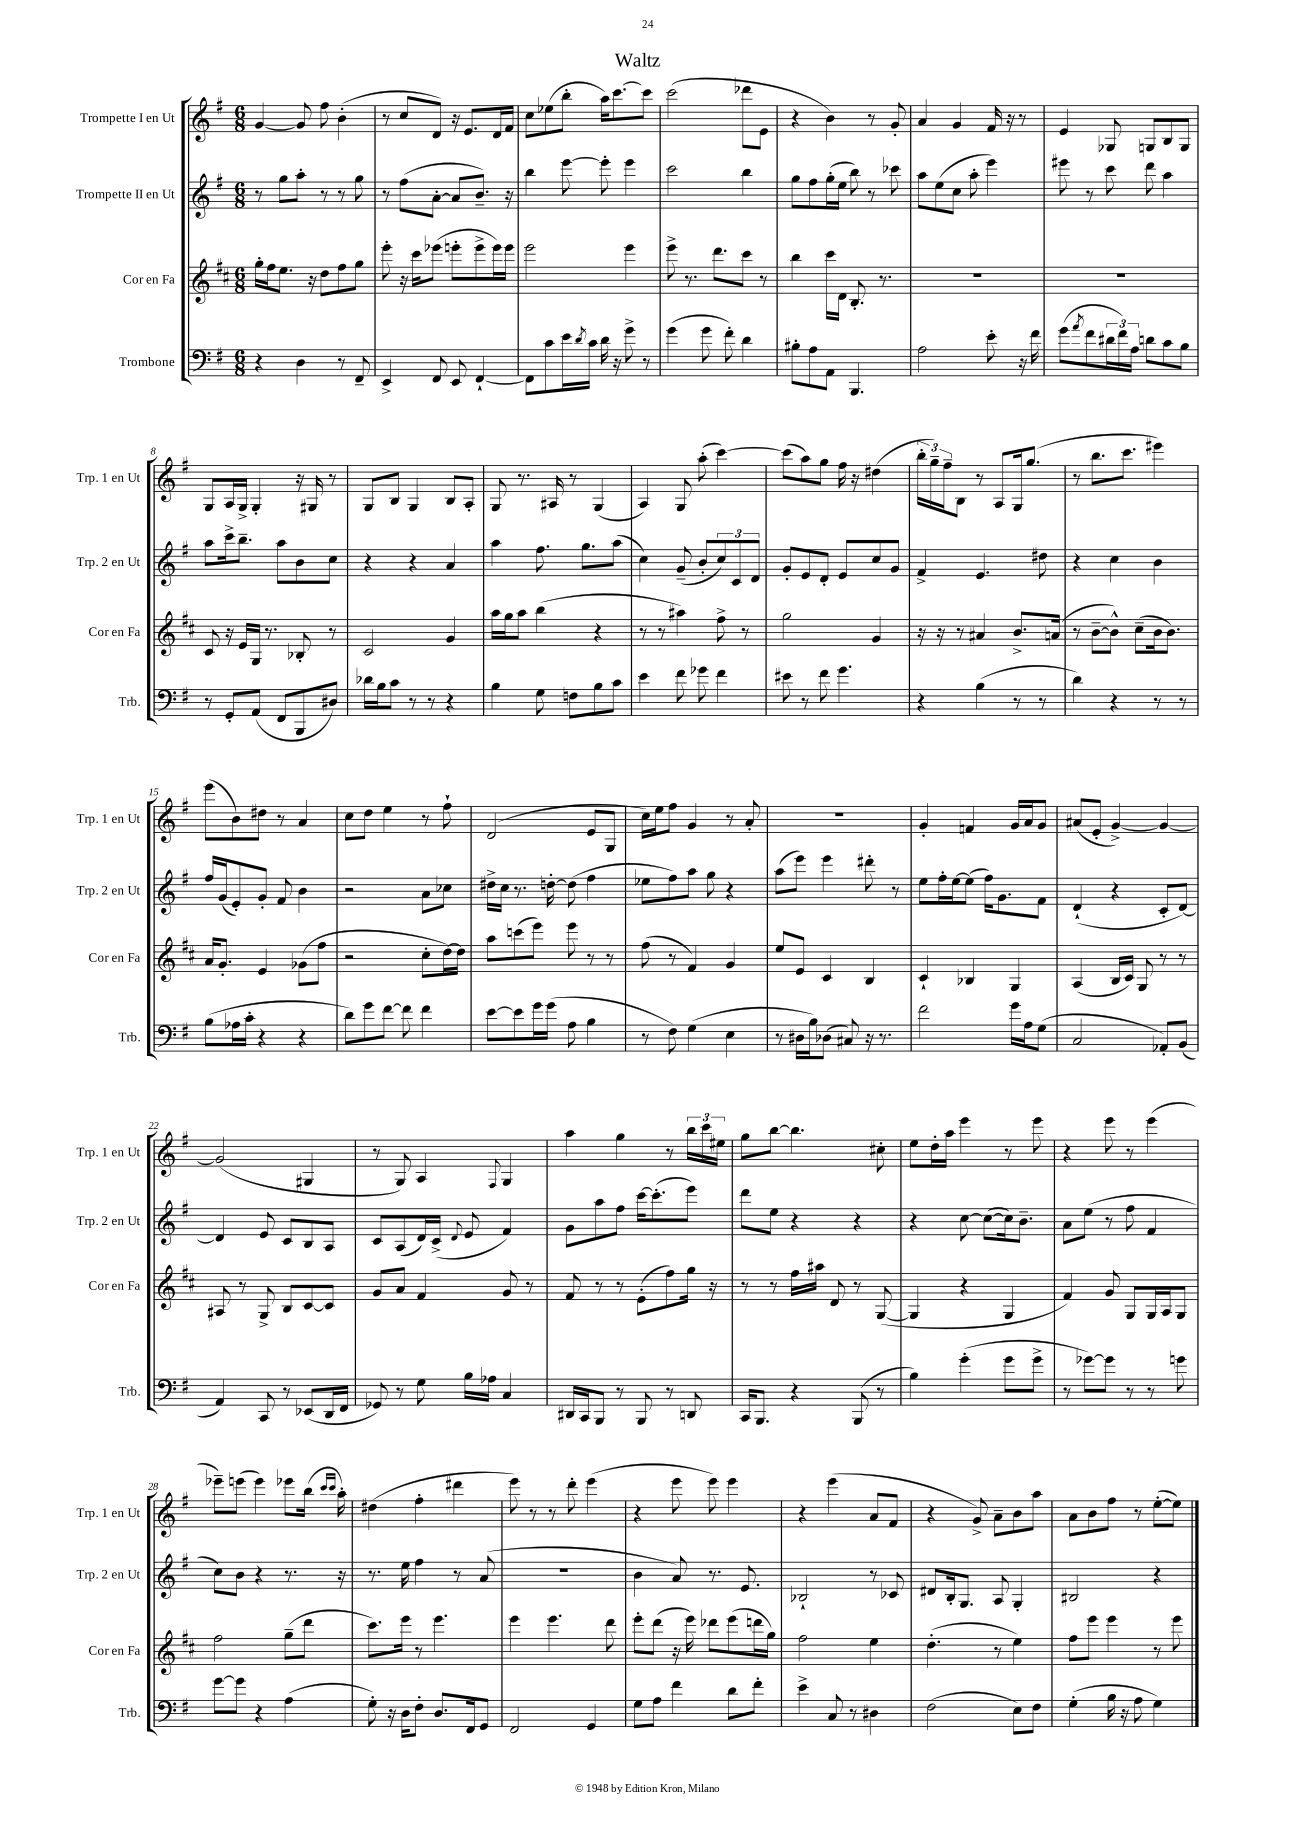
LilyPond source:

\header { title = "Waltz" }
<<
\new StaffGroup <<
\new Staff = "s0" \with { instrumentName = "Trompette I en Ut" shortInstrumentName = "Trp. 1 en Ut" } {
    \clef treble \key g \major \numericTimeSignature \time 6/8
    g'4~ g'8 fis''8 b'4-.( |
    r8 c''8 d'8) r16 e'8. d'16 fis'16 |
    c''8 ees''8( b''8-. a''16) c'''8.~ c'''8 |
    c'''2( des'''8 e'8 |
    r4 b'4) r8 g'8-. |
    a'4 g'4 fis'16 r16 r8 |
    e'4 ges8 g8 b8 g8 |
    g8 a16 g16-> g4-. r16 gis16 r8 |
    g8 b8 g4 b8 a8-. |
    g8 r8. ais16 r8 g4( |
    a4) g8 a''8-.( c'''4~) |
    c'''8( a''8) g''8 fis''16 r16 dis''4( |
    \tuplet 3/2 { b''16-. g''16--) fis''16-- } b8 r8 a8 g16 g''8.( |
    r8 b''8. c'''8. eis'''4) |
    e'''8( b'8) dis''8 r8 a'4 |
    c''8 d''8 e''4 r8 fis''8-! |
    d'2( e'8 g8 |
    c''16) e''16 fis''8 g'4 r8 a'8-. |
    R2. |
    g'4-. f'4 g'16 a'16 g'8 |
    ais'8( e'8-. g'4~->) g'4~ |
    g'2( gis4 |
    r8 g8) a4 \appoggiatura { fis8 } g4 |
    a''4 g''4 r8 \tuplet 3/2 { b''16 c'''16 eis''16 } |
    g''8 b''8~ b''4. cis''8-. |
    e''8 d''16-. a''16 e'''4 r8 e'''8 |
    r4 e'''8 r8 e'''4( |
    ees'''8--) e'''8( e'''4) ees'''8 b''16( \grace { c'''16 c'''16 } a''16-.) |
    dis''4( fis''4-. dis'''4 |
    e'''8) r8 r8 d'''8-. e'''4( |
    r4 e'''8 e'''8) e'''4 |
    r4 e'''4( a'8 fis'8 |
    r4 g'8->) a'8-- b'8 a''8 |
    a'8 b'8 fis''8 r8 e''8~-.( e''8) \bar "|." |
}
\new Staff = "s1" \with { instrumentName = "Trompette II en Ut" shortInstrumentName = "Trp. 2 en Ut" } {
    \clef treble \key g \major \numericTimeSignature \time 6/8
    r8 g''8 a''8-. r8 r8 g''8 |
    r8 fis''8( a'8~-. a'8 b'8.--) r16 |
    b''4 e'''8~ e'''8-. e'''4 |
    c'''2 b''4 |
    g''8 fis''8 g''16-.( e''16 b''8) r8 ces'''8 |
    a''8 e''8( c''8 a''8-. e'''4) |
    eis'''8 r8 c'''8 d'''8 a''4 |
    a''8 c'''16-> b''8.-- a''8 b'8 c''8 |
    r4 r4 a'4 |
    a''4 fis''8. g''8. a''8( |
    c''4) g'8--( b'8-. \tuplet 3/2 { c''8) c'8 d'8 } |
    g'8-. e'8 d'8-. e'8 c''8 g'8 |
    fis'4-> e'4. dis''8 |
    r4 c''4 b'4 |
    fis''16 g'16( e'8-.) g'8-. fis'8 b'4 |
    r2 a'8 ces''8 |
    dis''16-> c''16 r8. d''16~-. d''8( fis''4 |
    ees''8 fis''8) a''8 g''8 r4 |
    a''8( e'''8) e'''4 dis'''8-. r8 |
    e''8 fis''16-. e''16~ e''8( fis''16) g'8. fis'8 |
    d'4-!( r4 c'8-. d'8~) |
    d'4 e'8 c'8 b8 a8 |
    c'8 a8( d'16) c'16->( \appoggiatura { d'8 } e'8 fis'4) |
    g'8 a''8 fis''8 c'''16~ c'''8.-.( e'''8) |
    d'''8 e''8 r4 r4 |
    r4 c''8~ c''8~( c''16) b'8.-- |
    a'8 e''8( r8 fis''8 fis'4 |
    c''8) b'8 r4 r8. r16 |
    r8. e''16 fis''4 r8 a'8( |
    R2. |
    b'4 a'8) r8. e'8. |
    bes2-! r8 ces'8 |
    dis'8 b16-. g8. a8 g4-. |
    bis2 r4 \bar "|." |
}
\new Staff = "s2" \with { instrumentName = "Cor en Fa" shortInstrumentName = "Cor en Fa" } {
    \clef treble \key d \major \numericTimeSignature \time 6/8
    g''16-. fis''16 e''8. r16 d''8 fis''8 g''8 |
    e'''8-. r16 cis'''16 ees'''8( e'''8-. e'''8-> e'''16) e'''16 |
    e'''2 e'''4 |
    e'''8-> r8. d'''8. cis'''8 r8 |
    b''4 cis'''16 d'16 b8.-. r8. |
    R2. |
    R2. |
    cis'8 r16 e'16 g16 r8. bes8-. r8 |
    cis'2 g'4 |
    a''16 g''16 a''8 b''4( r4 |
    r8 r8 ais''4) fis''8-> r8 |
    g''2 g'4 |
    r16 r16 r8 ais'4 b'8.-> a'16( |
    r8 b'8~-- b'8-^) cis''8--( b'16 b'8.) |
    a'16 g'8.-. e'4 ges'8( fis''8 |
    r2 cis''8-. d''16~) d''16 |
    a''8 c'''8( e'''8) e'''8 r8 r8 |
    fis''8( r8 fis'4) g'4 |
    e''8 e'8 cis'4 b4 |
    cis'4-! bes4 g4 |
    a4( b16 cis'16) g8 r8 r8 |
    ais8 r8 g8-> b8 cis'8~ cis'8 |
    g'8 a'8 fis'4 g'8 r8 |
    fis'8 r8 r8 e'8-.( fis''8) g''16 r16 |
    r8 r8 fis''16 ais''16 d'8 r8 g8~( |
    g4 r4 g4 |
    fis'4) g'8 g8 g16 a16 g8 |
    fis''2 g''8--( d'''8 |
    cis'''8.) e'''16 r8 e'''4. |
    e'''4 e'''4. d'''8 |
    e'''8-. d'''8( r16 e'''16) des'''8 e'''8( d'''16 g''16) |
    fis''2 e''4 |
    d''4.-.( r8 e''4) |
    fis''8 e'''8 e'''4 r8 e'''8 \bar "|." |
}
\new Staff = "s3" \with { instrumentName = "Trombone" shortInstrumentName = "Trb." } {
    \clef bass \key g \major \numericTimeSignature \time 6/8
    r4 d4 r8 fis,8-- |
    e,4-> fis,8 e,8 fis,4~-! |
    fis,8 c'8 e'16 \acciaccatura { d'8 } c'16 d'16 r16 g'8-> r8 |
    g'4( g'8 fis'8-.) d'4 |
    bis8-. a8 a,8 b,,4. |
    a2 e'8-. r16 fis'16 |
    g'8( \acciaccatura { a'8 } fis'8 \tuplet 3/2 { dis'16 fis'16) a16 } d'8 c'8 b8 |
    r8 g,8-. a,8( fis,8 b,,8 dis8) |
    des'16 b16 c'8 r8 r8 r4 |
    b4 g8 f8 b8 c'8 |
    e'4 fis'8 ges'8 fis'4 |
    eis'8 r8 fis'8 g'4. |
    r4 b4( r8 r8 |
    d'4) r4 r8 r8 |
    b8( aes16 c'16-. r4 r4 |
    d'8) g'8 fis'8~ fis'8 fis'4 |
    e'8~ e'8 g'16 g'16( a8 b4 |
    r8 fis8) g4( e4 |
    r8 dis16 b16) des8( cis8) r16 r8. |
    fis'2 g'16 a16 g8( |
    c2 aes,8-.) b,8( |
    a,4) c,8 r8 ees,8( d,16 fis,16 |
    ges,8) r8 g8 b16 aes16 c4 |
    dis,16 c,16 b,,8 r8 b,,8 r8 d,8 |
    c,16 b,,8. r4 b,,8( r8 |
    b4) g'4-.( g'8 g'8-> |
    r8 ges'8~) ges'8 r8 r8 g'8 |
    g'8~ g'8 r4 a4( |
    g8-.) r16 d16 fis8-. d8. fis,16 g,8 |
    fis,2 g,4 |
    g8 a8 fis'4 d'8 fis'8-. |
    e'4-> c8 r8 dis4 |
    fis2( e8) fis8 |
    g4-.( b16 r16 a8 g4) \bar "|." |
}
>>
>>
